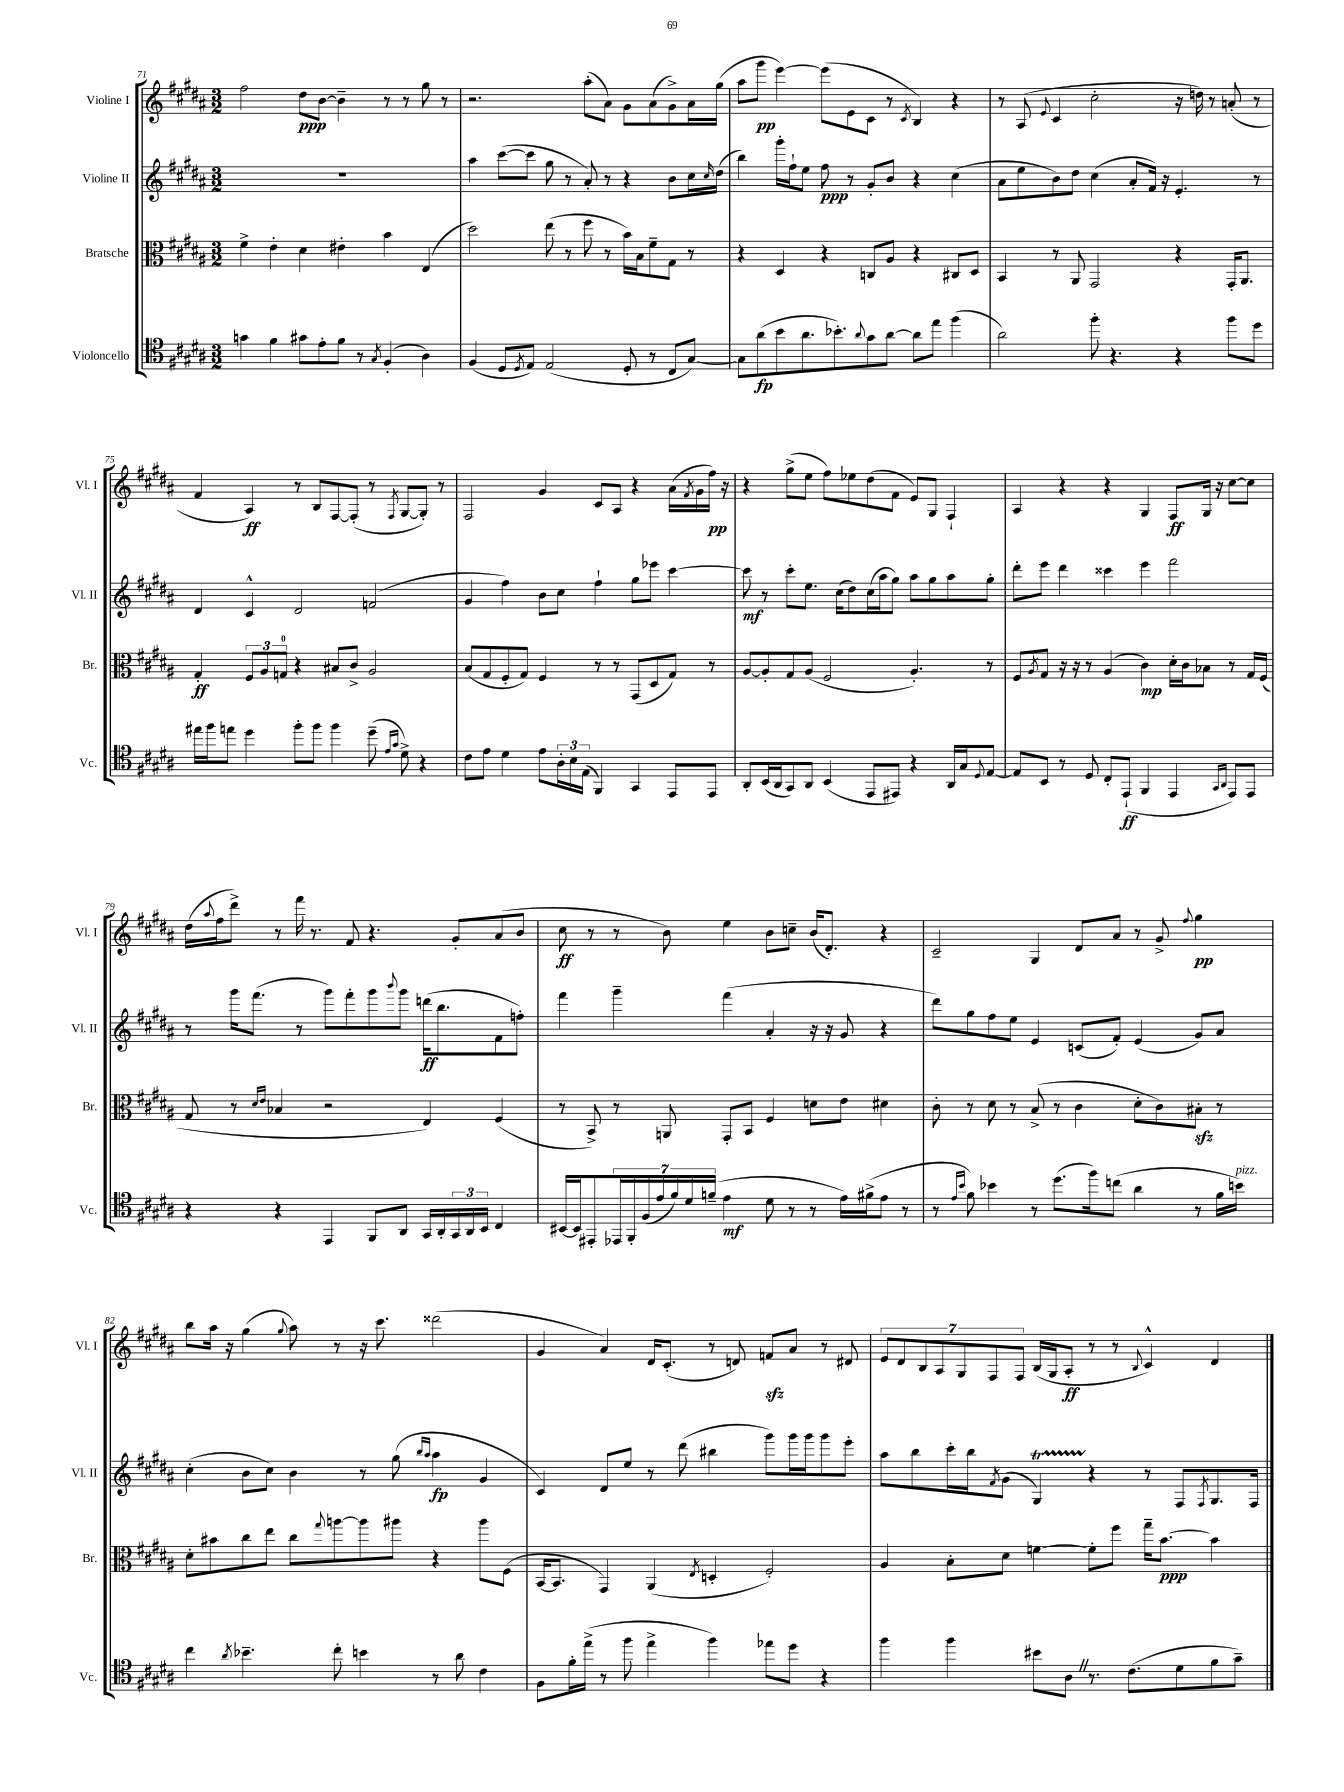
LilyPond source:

<<
\new StaffGroup <<
\new Staff = "s0" \with { instrumentName = "Violine I" shortInstrumentName = "Vl. I" } {
    \clef treble \key b \major \numericTimeSignature \time 3/2
    fis''2 dis''8\ppp b'8~ b'4-- r8 r8 gis''8 r8 |
    r2. ais''8-.( ais'8) gis'8 ais'8( gis'8->) ais'16 gis''16( |
    ais''8 gis'''8\pp e'''4~) e'''8( e'8 cis'8 r8 \acciaccatura { cis'8 } b4) r4 |
    r8 ais8( \appoggiatura { e'8 } cis'4 cis''2-. r16 d''16) r8 a'8-.( r8 |
    fis'4 ais4\ff) r8 b8 fis8~ fis8-.( r8 \acciaccatura { fis8 } gis8~ gis8-.) r8 |
    fis2 gis'4 cis'8 ais8 r4 ais'16( \acciaccatura { fis'8 } gis'16 fis''16\pp) r16 |
    r4 gis''8->( e''8 fis''8) ees''8 dis''8( fis'8 e'8) gis8 fis4-! |
    ais4 r4 r4 gis4 fis8\ff gis16 r16 cis''8~ cis''8 |
    dis''16( \appoggiatura { ais''8 } fis''16 dis'''8->) r8 fis'''16 r8. fis'8 r4. gis'8-. ais'8( b'8 |
    cis''8\ff r8 r8 b'8) e''4 b'8 c''8-- b'16( dis'8.-.) r4 |
    cis'2-- gis4 dis'8 ais'8 r8 gis'8-> \appoggiatura { fis''8 } gis''4\pp |
    b''8 ais''16 r16 gis''4( \appoggiatura { gis''8 } ais''8) r8 r16 cis'''8. disis'''2( |
    gis'4 ais'4) dis'16 cis'8.-.( r8 d'8) f'8\sfz ais'8 r8 dis'8 |
    \tuplet 7/4 { e'8 dis'8 b8 ais8 gis8 fis8 fis8 } b16( gis16 ais8-.\ff r8 r8 \appoggiatura { b8 } cis'4-^) dis'4 \bar "|." |
}
\new Staff = "s1" \with { instrumentName = "Violine II" shortInstrumentName = "Vl. II" } {
    \clef treble \key b \major \numericTimeSignature \time 3/2
    R1. |
    ais''4 cis'''8~( cis'''8 gis''8 r8 ais'8-.) r8 r4 b'8 cis''16 \grace { cis''16 } dis''16( |
    b''4) gis'''16-. fis''16-! e''8 fis''8\ppp r8 gis'8-. b'8 r4 cis''4( |
    ais'8 e''8 b'8) dis''8 cis''4( ais'8-. fis'16) r16 e'4.-. r8 |
    dis'4 cis'4-^ dis'2 f'2( |
    gis'4 fis''4) b'8 cis''8 fis''4-! gis''8 ees'''8 cis'''4~ |
    cis'''8\mf r8 cis'''8-. e''8. cis''16( dis''8) cis''16( ais''16 gis''8) ais''8 gis''8 ais''8 gis''8-. |
    dis'''8-. e'''8 dis'''4 cisis'''4 e'''4 fis'''2 |
    r8 gis'''16 fis'''8.( r8 gis'''8) fis'''8-. gis'''8 \appoggiatura { b'''8 } gis'''8 d'''16\ff( b''8. fis'8 f''8-.) |
    fis'''4 gis'''4-- fis'''4( ais'4-. r16 r16 gis'8 r4 |
    dis'''8) gis''8 fis''8 e''8 e'4 c'8( fis'8-.) e'4( gis'8) ais'8 |
    cis''4-.( b'8 cis''8) b'4 r8 gis''8( \grace { b''16 ais''16 } ais''4\fp gis'4 |
    cis'4) dis'8 e''8 r8 dis'''8( bis''4 gis'''8) gis'''16 gis'''16 gis'''8 e'''8-. |
    ais''8 b''8 cis'''16-. b''16 \acciaccatura { fis'8 } gis'8( gis4\startTrillSpan) r4\stopTrillSpan r8 fis8 \acciaccatura { fis8 } gis8. fis16 \bar "|." |
}
\new Staff = "s2" \with { instrumentName = "Bratsche" shortInstrumentName = "Br." } {
    \clef alto \key b \major \numericTimeSignature \time 3/2
    fis'4-> e'4-. dis'4 eis'4-. b'4 e4( |
    dis''2) e''8( r8 fis''8 r8 b'16) b16 fis'8-- gis8 r8 |
    r4 dis4 r4 c8 ais8 r4 cis8 dis8 |
    b,4 r8 ais,8 gis,2 r4 gis,16-. ais,8. |
    gis4-.\ff \tuplet 3/2 { fis8 ais8 g8-0 } r4 bis8 cis'8-> ais2 |
    b8( gis8 fis8-. gis8) fis4 r8 r8 gis,8( dis8 gis8) r8 |
    ais8~ ais8-. gis8 ais8( fis2 ais4.-.) r8 |
    fis8 \acciaccatura { ais8 } gis8 r16 r16 r8 ais4( cis'4\mp) dis'16-. cis'16 bes8 r8 gis16 fis16( |
    gis8 r8 \grace { dis'16 e'16 } bes4 r2 e4) fis4( |
    r8 b,8->) r8 a,8 gis,8-. b,8 fis4 d'8 e'8 dis'4 |
    cis'8-. r8 dis'8 r8 b8->( r8 cis'4 dis'8-. cis'8) bis8-.\sfz r8 |
    dis'8-. bis'8 cis''8 e''8 cis''8 \appoggiatura { gis''8 } a''8~ a''8 ais''8 r4 ais''8 fis8( |
    b,16~ b,8. gis,4) ais,4( \acciaccatura { e8 } d4-. fis2-.) |
    ais4 b8-. dis'8 f'4~ f'8-. fis''8 gis''16-- b'8.~\ppp b'4 \bar "|." |
}
\new Staff = "s3" \with { instrumentName = "Violoncello" shortInstrumentName = "Vc." } {
    \clef tenor \key b \major \numericTimeSignature \time 3/2
    g'4 fis'4 gis'8 e'8-. fis'8 r8 \acciaccatura { gis8 } fis4-.( ais4) |
    fis4( dis8 \acciaccatura { dis8 } e8) e2( dis8-. r8 cis8 gis8~) |
    gis8 ais'8\fp( b'8 ais'8. bes'8.-.) \appoggiatura { ais'8 } gis'8 ais'8~ ais'8 e''8 fis''4( |
    ais'2) fis''8-. r4. r4 fis''8 dis''8 |
    eis''16 fis''16 e''8 dis''4 fis''8-. fis''8 fis''4 dis''8--( \grace { e'16 gis'16 } dis'8->) r4 |
    cis'8 e'8 dis'4 e'8 \tuplet 3/2 { ais16-. b16 e16( } fis,4) gis,4 e,8 e,8 |
    ais,8-. b,16( ais,16 gis,8) ais,8 b,4( e,8 eis,8) r4 ais,16 gis16 \appoggiatura { dis8 } e8~ |
    e8 b,8 r8 dis8 cis8-. e,8-!\ff( fis,4 e,4 \grace { gis,16 ais,16 } e,8) e,8 |
    r4 r4 e,4 fis,8 ais,8 gis,16 ais,16-. \tuplet 3/2 { gis,16 ais,16 b,16 } cis4 |
    bis,16~ bis,16 eis,8-. \tuplet 7/4 { ees,16 fis,16-. fis16( e'16 fis'16) dis'16 f'16--( } e'4\mf dis'8 r8 r8 e'16) fis'16->( e'8 r8 |
    r8 \grace { e'16 b'16 } fis'8) bes'4 r8 dis''8.( fis''16) c''8( ais'4 r8 fis'16 b'16^\markup { \italic "pizz." }) |
    cis''4 \acciaccatura { ais'8 } bes'4.-- cis''8-. b'4 r8 ais'8 cis'4 |
    fis8 fis'16-. e''16->( r8 fis''8 e''4-> fis''4) ees''8 dis''8 r4 |
    fis''4 fis''4 bis'8 ais8 \once \override BreathingSign.text = \markup { \musicglyph "scripts.caesura.straight" } \breathe r8. cis'8.( dis'8 fis'8 gis'8--) \bar "|." |
}
>>
>>
\layout { \context { \Score currentBarNumber = #71 } }
